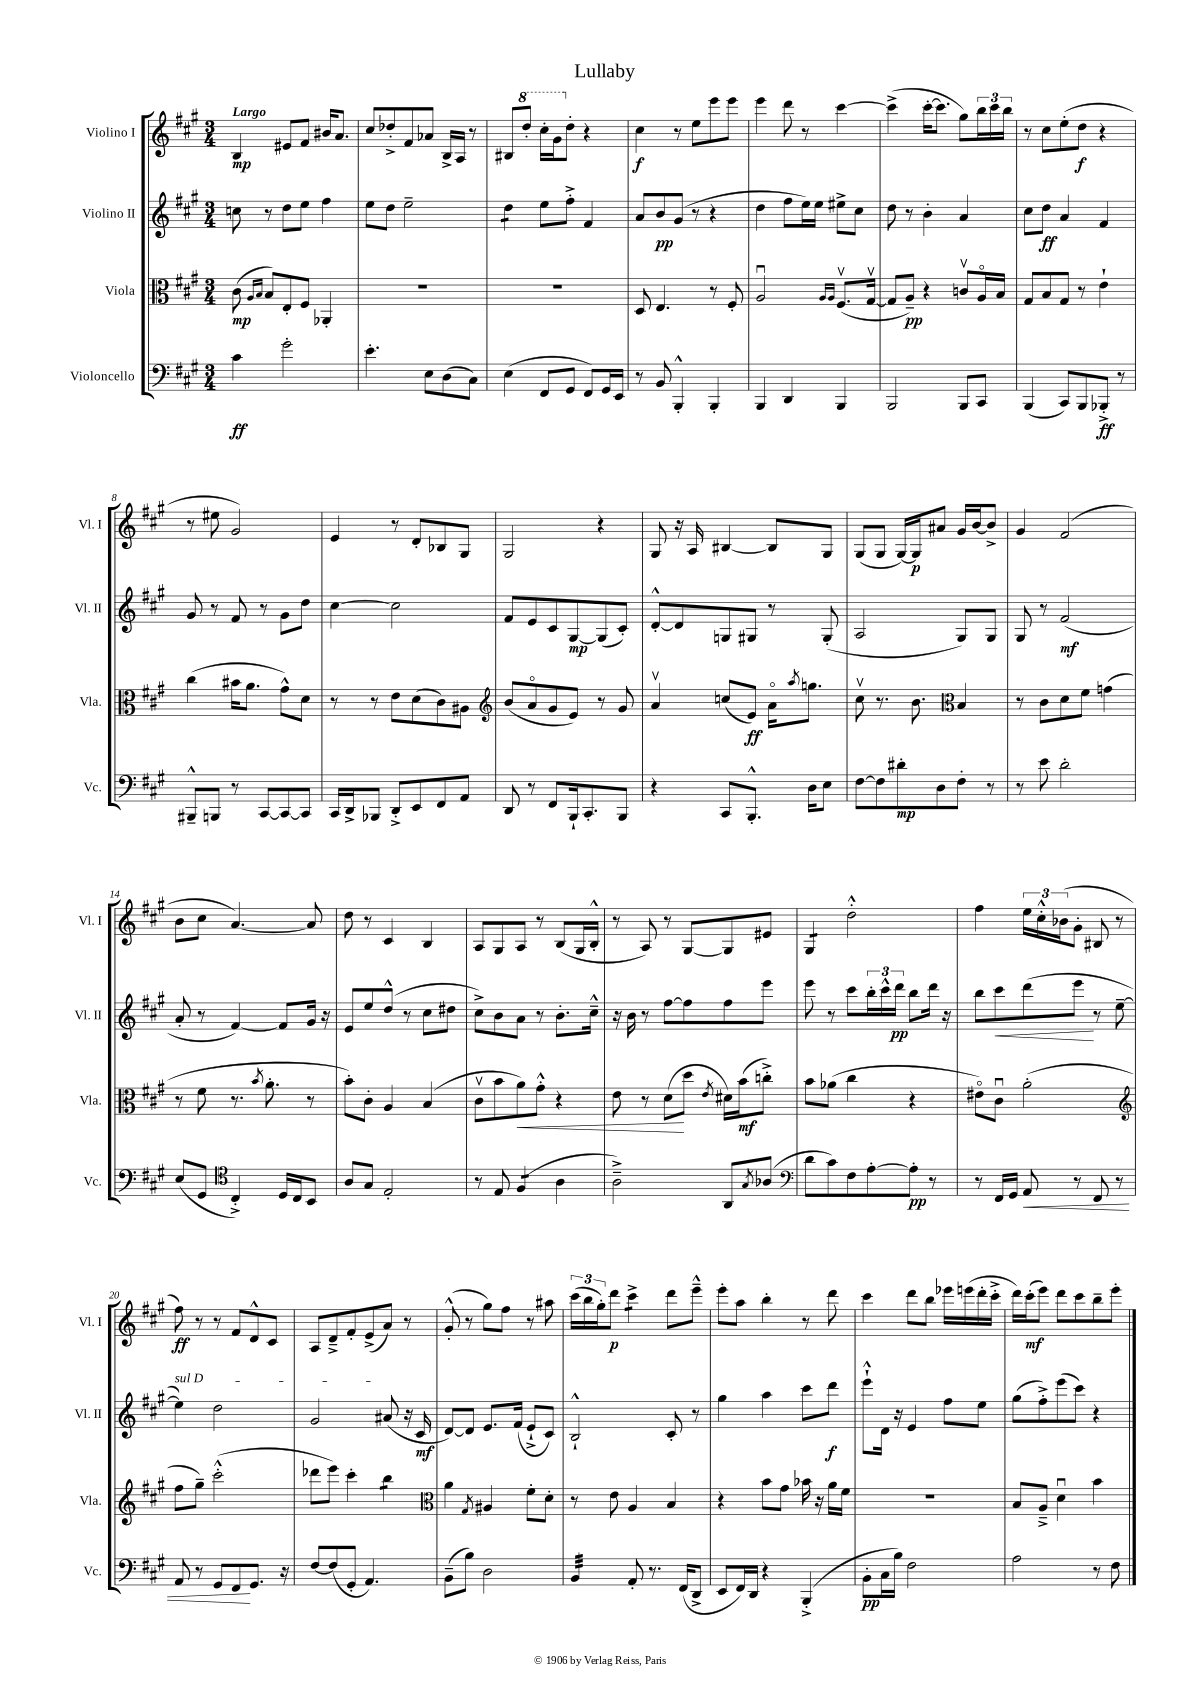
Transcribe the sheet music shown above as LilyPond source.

\header { title = "Lullaby" }
<<
\new StaffGroup <<
\new Staff = "s0" \with { instrumentName = "Violino I" shortInstrumentName = "Vl. I" } {
    \clef treble \key a \major \numericTimeSignature \time 3/4 \tempo "Largo"
    b4\mp eis'8 fis'8 bis'16 a'8. |
    cis''8 des''8-.-> fis'8 aes'8 b16-> a16 r8 |
    bis8 \ottava #1 d'''8-. cis'''16-. gis''16 \ottava #0 d''8-. r4 |
    cis''4\f r8 e''8 e'''8 e'''8 |
    e'''4 d'''8 r8 cis'''4~ |
    cis'''4->( cis'''16~-. cis'''8. gis''8) \tuplet 3/2 { b''16 cis'''16 b''16 } |
    r8 cis''8 e''8-.( d''8\f r4 |
    r8 eis''8 gis'2) |
    e'4 r8 d'8-. bes8 gis8 |
    gis2 r4 |
    gis8 r16 a16 bis4~ bis8 gis8 |
    gis8( gis8 gis16~) gis16\p ais'8 gis'16 b'16~ b'8-> |
    gis'4 fis'2( |
    b'8 cis''8 a'4.~) a'8 |
    d''8 r8 cis'4 b4 |
    a8 gis8 a8 r8 b8( gis16 b16-.-^ |
    r8 a8) r8 gis8~ gis8 eis'8 |
    gis4:8 d''2-.-^ |
    fis''4 \tuplet 3/2 { e''16 cis''16-.-^ bes'16( } gis'8-. bis8 r8 |
    fis''8\ff) r8 r8 fis'8 d'8-^ cis'8 |
    a8 d'8---> fis'8-. e'8->( a'8) r8 |
    gis'8-.-^( r8 gis''8) fis''8 r8 ais''8 |
    \tuplet 3/2 { cis'''16( b''16 gis''16-.) } d'''8\p cis'''4:8-> d'''8 e'''8---^ |
    e'''8-. a''8 b''4-. r8 d'''8 |
    cis'''4 d'''8 b''8 ees'''16 e'''16( d'''16-. cis'''16-.-> |
    d'''16) cis'''16-.\mf( e'''8) d'''8 cis'''8 b''8-- e'''8-. \bar "|." |
}
\new Staff = "s1" \with { instrumentName = "Violino II" shortInstrumentName = "Vl. II" } {
    \clef treble \key a \major \numericTimeSignature \time 3/4
    c''8 r8 d''8 e''8 fis''4 |
    e''8 d''8 e''2-- |
    d''4:8 e''8 fis''8-.-> fis'4 |
    a'8 b'8\pp gis'8( r8 r4 |
    d''4 fis''8 e''16) e''16 eis''8-> cis''8 |
    d''8 r8 b'4-. a'4 |
    cis''8 d''8\ff a'4 fis'4 |
    gis'8 r8 fis'8 r8 gis'8 d''8 |
    cis''4~ cis''2 |
    fis'8 e'8 cis'8 gis8~\mp gis8( cis'8-.) |
    d'8~-.-^ d'8 g8 gis8 r8 gis8-.( |
    a2 gis8) gis8 |
    gis8 r8 fis'2\mf( |
    a'8-. r8 fis'4~) fis'8 gis'16 r16 |
    e'8 e''8 d''8-^( r8 cis''8 dis''8 |
    cis''8->) b'8 a'8 r8 b'8.-. cis''16---^ |
    r16 b'16 r8 fis''8~ fis''8 fis''8 e'''8 |
    e'''8 r8 cis'''8 \tuplet 3/2 { b''16-. cis'''16-^ d'''16\pp } b''8 d'''16 r16 |
    b''8 cis'''8\< d'''8( e'''8\! r8 e''8~-- |
    \once \override TextSpanner.bound-details.left.text = \markup { \italic "sul D" } e''4\startTextSpan) d''2 |
    gis'2 ais'8\stopTextSpan( r16 cis'16\mf |
    d'8~) d'8 e'8. fis'16( e'8-!-> cis'8) |
    b2-!-^ cis'8-. r8 |
    gis''4 a''4 cis'''8 d'''8\f |
    e'''8-!-^ d'16 r16 e'4 fis''8 e''8 |
    gis''8( fis''8-.->) e'''8( cis'''8) r4 \bar "|." |
}
\new Staff = "s2" \with { instrumentName = "Viola" shortInstrumentName = "Vla." } {
    \clef alto \key a \major \numericTimeSignature \time 3/4
    cis'8\mp( \grace { a16 b16 } b8) e8-. fis8 aes,4-. |
    R2. |
    R2. |
    d8 e4. r8 fis8-. |
    a2\downbow \grace { a16 a16 } fis8.\upbow( gis16~\upbow |
    gis8 a8--\pp) r4 c'8\upbow a16\flageolet b16 |
    gis8 b8 gis8 r8 e'4-! |
    cis''4( bis'16 a'8. gis'8-^) d'8 |
    r8 r8 e'8 d'8( cis'8) ais8 |
    \clef treble b'8( a'8\flageolet gis'8 e'8) r8 gis'8 |
    a'4\upbow c''8( e'8\ff) a'16\flageolet \acciaccatura { a''8 } g''8. |
    cis''8\upbow r8. b'8. \clef alto b4 |
    r8 cis'8 d'8 fis'8 g'4( |
    r8 fis'8 r8. \acciaccatura { b'8 } a'8.-. r8 |
    b'8-.) cis'8-. a4 b4( |
    cis'8\upbow b'8 a'8\<) gis'8-.-^ r4 |
    e'8 r8 d'8\!( d''8 \acciaccatura { e'8 } dis'16) b'16\mf( c''8-.->) |
    b'8 aes'8( cis''4 r4 |
    eis'8\flageolet) cis'8\downbow a'2-.( |
    \clef treble fis''8 gis''8--) cis'''2-.-^( |
    des'''8 e'''8) cis'''4-. b''4:8 |
    \clef alto a'4 \acciaccatura { gis8 } ais4 fis'8-. d'8-. |
    r8 e'8 a4 b4 |
    r4 b'8 gis'8 bes'16 r16 a'16 fis'16 |
    R2. |
    b8 a8---> d'4\downbow b'4 \bar "|." |
}
\new Staff = "s3" \with { instrumentName = "Violoncello" shortInstrumentName = "Vc." } {
    \clef bass \key a \major \numericTimeSignature \time 3/4
    cis'4\ff gis'2-. |
    e'4.-. e8 d8( cis8) |
    e4( fis,8 gis,8 fis,8) gis,16 e,16 |
    r8 b,8 b,,4-.-^ b,,4-. |
    b,,4 d,4 b,,4 |
    b,,2 b,,8 cis,8 |
    b,,4( cis,8) b,,8 bes,,8-.->\ff r8 |
    bis,,8---^ b,,8 r8 cis,8~ cis,8~ cis,8 |
    cis,16 d,16-> bes,,8 d,8-.-> e,8 fis,8 a,8 |
    d,8 r8 fis,8 b,,16-! cis,8.-. b,,8 |
    r4 cis,8 b,,8.-.-^ d16 e8 |
    fis8~ fis8 dis'8-.\mp d8 fis8-. r8 |
    r8 e'8 d'2-. |
    e8( gis,8 \clef tenor cis4-.->) d16 cis16 b,8 |
    a8 gis8 e2-. |
    r8 e8 fis4:8( a4 |
    a2--->) a,8 \acciaccatura { gis8 } aes8( |
    \clef bass d'8 cis'8) fis8 a8~-. a8-.\pp r8 |
    r8 fis,16 gis,16 a,8\< r8 fis,8 r8 |
    a,8 r8 gis,8 fis,8\! gis,8. r16 |
    fis8~ fis8( gis,8-. a,4.) |
    b,8--( b8) d2 |
    b,4:32 a,8-. r8. fis,16( d,8-> |
    e,8 fis,16) d,16 r4 b,,4-.->( |
    b,8-.\pp cis16 b16) fis2 |
    a2 r8 fis8 \bar "|." |
}
>>
>>
